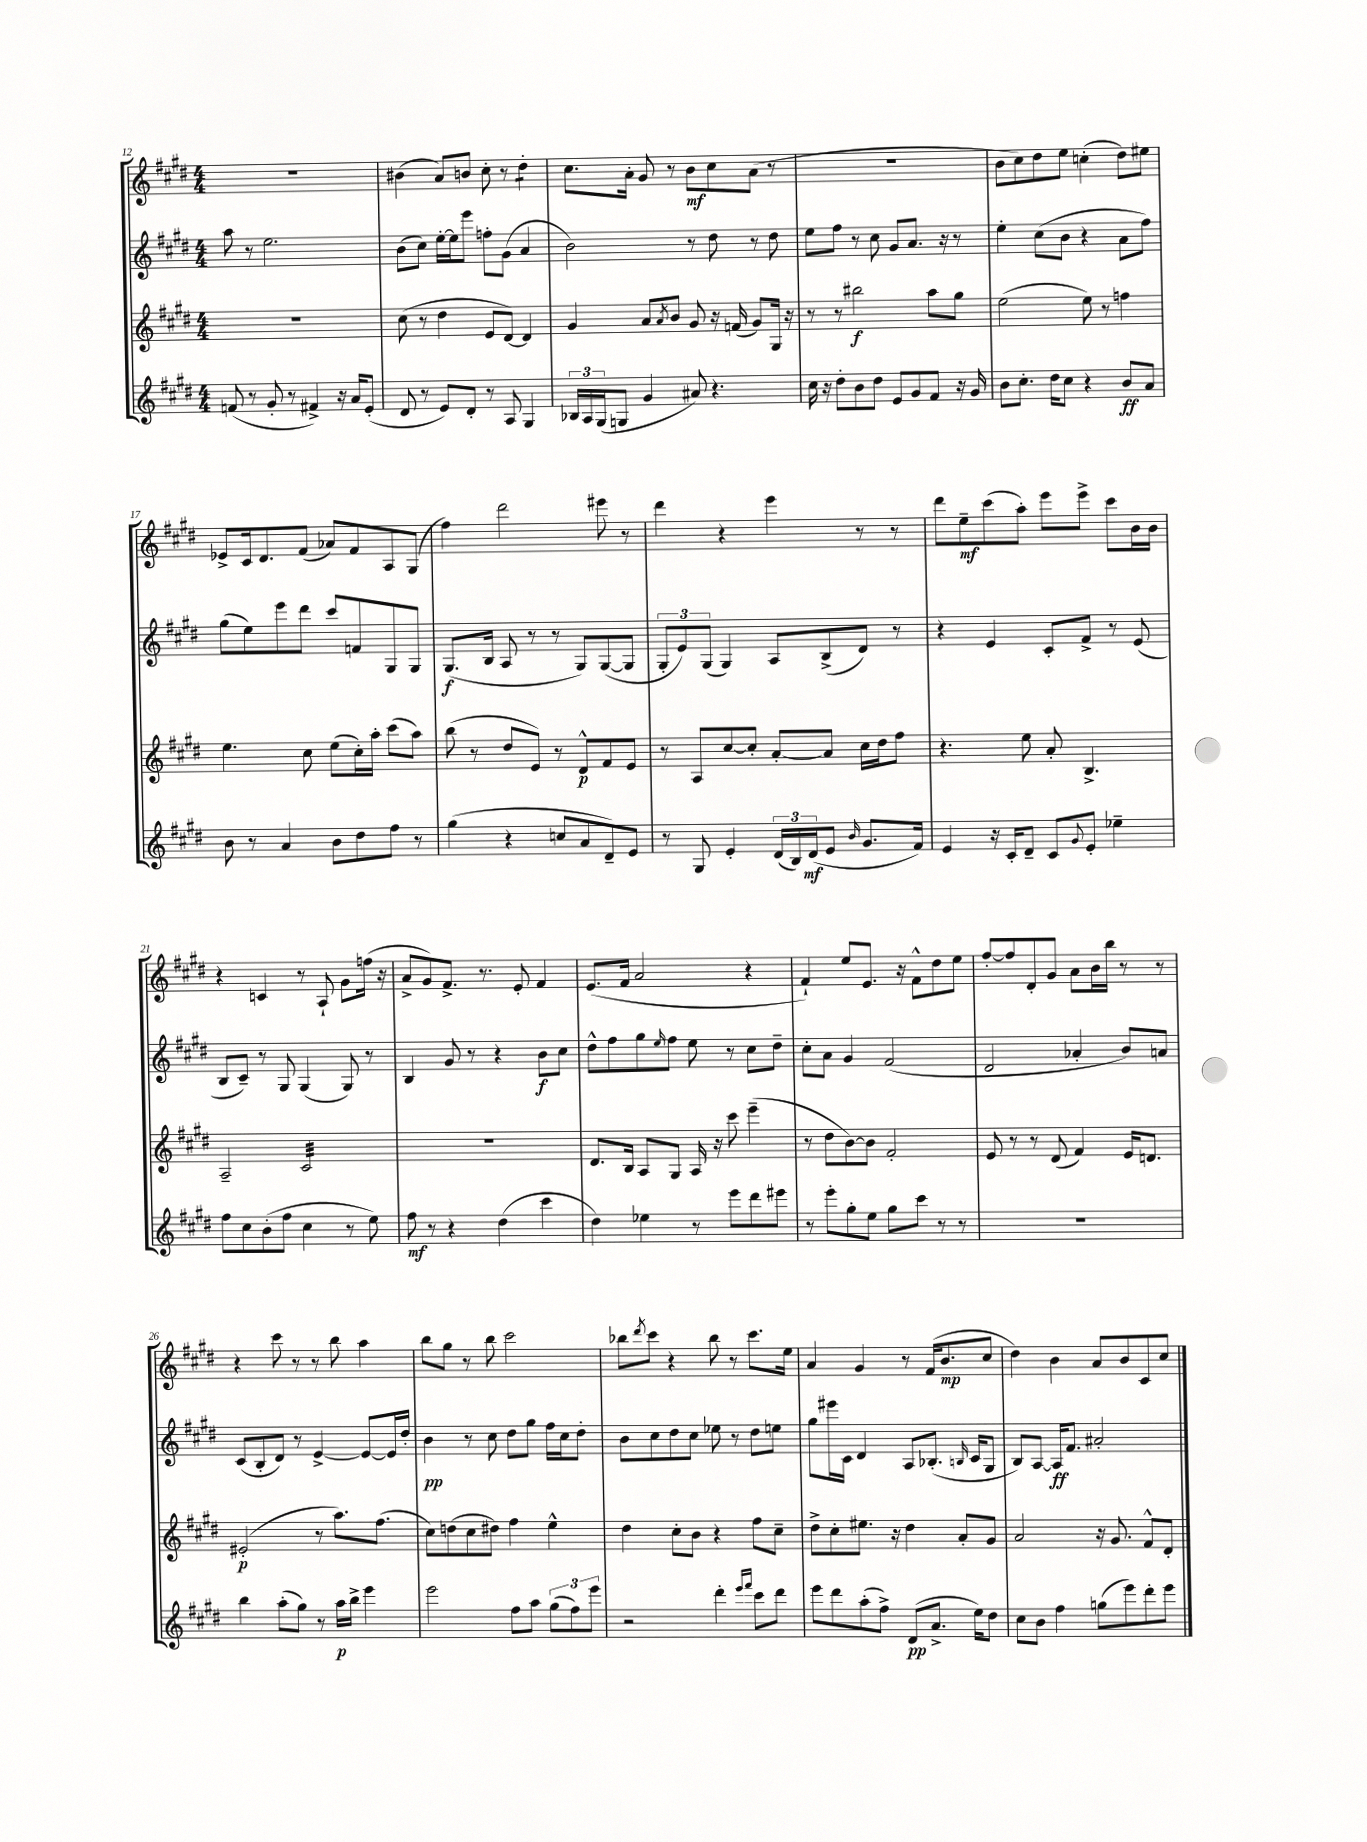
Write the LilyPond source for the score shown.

<<
\new StaffGroup <<
\new Staff = "s0" {
    \clef treble \key e \major \numericTimeSignature \time 4/4
    R1 |
    bis'4( a'8) b'8 cis''8-. r8 dis''4:8-. |
    cis''8. a'16-. gis'8 r8 b'8\mf cis''8 a'8( r8 |
    R1 |
    b'8 cis''8) dis''8 e''8 c''4-.( dis''8) eis''8 |
    ees'8-> cis'16 dis'8. fis'8( aes'8) fis'8 a8 gis8( |
    fis''4) dis'''2 eis'''8 r8 |
    dis'''4 r4 e'''4 r8 r8 |
    dis'''8 e''8--\mf cis'''8( a''8-.) e'''8 e'''8-> cis'''8 b'16 b'16 |
    r4 c'4 r8 a8-! gis'8 f''16( r16 |
    a'8-> gis'8) fis'8.-> r8. e'8-. fis'4 |
    e'8.( fis'16 a'2 r4 |
    fis'4-!) e''8 e'8. r16 fis'8-^ dis''8 e''8 |
    fis''8~-. fis''8 dis'8-. gis'8 a'8 b'16 b''16 r8 r8 |
    r4 cis'''8 r8 r8 b''8 a''4 |
    b''8 gis''8 r8 b''8 cis'''2 |
    bes''8 \acciaccatura { dis'''8 } cis'''8 r4 bes''8 r8 cis'''8. e''16 |
    a'4 gis'4 r8 fis'16( b'8.\mp cis''8 |
    dis''4) b'4 a'8 b'8 cis'8 cis''8 \bar "|." |
}
\new Staff = "s1" {
    \clef treble \key e \major \numericTimeSignature \time 4/4
    a''8 r8 e''2. |
    b'8( cis''8) e''16~-. e''16 e'''8 f''8-. gis'8( a'4 |
    b'2) r8 dis''8 r8 dis''8 |
    e''8 fis''8 r8 cis''8 gis'8 a'8. r16 r8 |
    e''4-. cis''8( b'8 r4 a'8 fis''8) |
    gis''8( e''8) e'''8 dis'''8 cis'''8 f'8 gis8 gis8 |
    gis8.\f( b16 a8 r8 r8 gis8) gis8~( gis8 |
    \tuplet 3/2 { gis8-. e'8) gis8( } gis4) a8 b8->( dis'8) r8 |
    r4 e'4 cis'8-. fis'8-> r8 e'8( |
    b8 cis'8--) r8 gis8 gis4( gis8) r8 |
    b4 gis'8 r8 r4 b'8\f cis''8 |
    dis''8-^ fis''8 gis''8 \grace { e''16 } fis''8 e''8 r8 cis''8 dis''8-- |
    cis''8-. a'8 gis'4 fis'2( |
    dis'2 aes'4-. b'8) a'8 |
    cis'8( b8-. dis'8) r8 e'4~-> e'8~ e'16 dis''16-. |
    b'4\pp r8 cis''8 dis''8 gis''8 fis''16 cis''16 dis''8-. |
    b'8 cis''8 dis''8 cis''8 ees''8 r8 dis''8 e''8 |
    gis''8 eis'''16 cis'16 dis'4 a8 bes8.-.( \grace { b16 } cis'16 gis8 |
    b8) a8~ a16\ff fis'8. ais'2-. \bar "|." |
}
\new Staff = "s2" {
    \clef treble \key e \major \numericTimeSignature \time 4/4
    r1 |
    cis''8( r8 dis''4 e'8 dis'8~) dis'4 |
    gis'4 a'8 \acciaccatura { a'8 } b'8 gis'8 r16 f'16( gis'8) gis16 r16 |
    r8 r8 bis''2\f a''8 gis''8 |
    e''2( e''8) r8 f''4 |
    e''4. cis''8 e''8( cis''16-.) a''16-. cis'''8( a''8) |
    b''8( r8 dis''8 e'8) r8 dis'8-^\p fis'8 e'8 |
    r8 a8 cis''8~ cis''8-. a'8~-. a'8 cis''16 dis''16 fis''8 |
    r4. e''8 a'8-. b4.-> |
    a2-- cis'2:32 |
    R1 |
    dis'8. b16 a8 gis8 a16 r16 cis'''8 e'''4--( |
    r8 dis''8 b'8~) b'8 fis'2-. |
    e'8 r8 r8 dis'8( fis'4) e'16 d'8. |
    eis'2-.\p( r8 a''8.) fis''8.( |
    cis''8) d''8( cis''8 dis''8) fis''4 e''4-^ |
    dis''4 cis''8-. b'8 r4 fis''8 cis''8-- |
    dis''8-> cis''8-. eis''8. r16 dis''4 a'8-. gis'8 |
    a'2 r16 gis'8. fis'8-^ dis'8-. \bar "|." |
}
\new Staff = "s3" {
    \clef treble \key e \major \numericTimeSignature \time 4/4
    f'8( r8 gis'8-. r8 fis'4->) r16 a'16 e'8-.( |
    dis'8 r8 e'8) dis'8-. r8 a8 gis4 |
    \tuplet 3/2 { bes16 a16 gis16( } g8 gis'4 ais'8) r4. |
    cis''16 r16 dis''8-. b'8 dis''8 e'8 gis'8 fis'8 r16 gis'16 |
    b'8 cis''8.-. dis''16 cis''8 r4 b'8\ff a'8 |
    b'8 r8 a'4 b'8 dis''8 fis''8 r8 |
    gis''4( r4 c''8 a'8 dis'8--) e'8 |
    r8 gis8 e'4-. \tuplet 3/2 { dis'16( b16) dis'16\mf( } e'8 \grace { b'16 } gis'8. fis'16) |
    e'4 r16 cis'16-. dis'8-- cis'8 \appoggiatura { gis'8 } e'8-. ees''4-- |
    fis''8 cis''8 b'8-.( fis''8 cis''4 r8 e''8) |
    fis''8\mf r8 r4 dis''4( cis'''4 |
    dis''4) ees''4 r8 e'''8 dis'''8 eis'''8 |
    r8 e'''8-. gis''8-. e''8 gis''8 cis'''8 r8 r8 |
    R1 |
    b''4 a''8-.( gis''8) r8 a''16\p b''16-> e'''4 |
    e'''2 fis''8 a''8 \tuplet 3/2 { gis''8( fis''8) e'''8 } |
    r2 dis'''4-. \grace { e'''16 fis'''16 } cis'''8 dis'''8 |
    e'''8 dis'''8 a''8-.( fis''8->) dis'8\pp( a'8.-> e''16) dis''8 |
    cis''8 b'8 fis''4 g''8( e'''8) dis'''8-. e'''8 \bar "|." |
}
>>
>>
\layout { \context { \Score currentBarNumber = #12 } }
